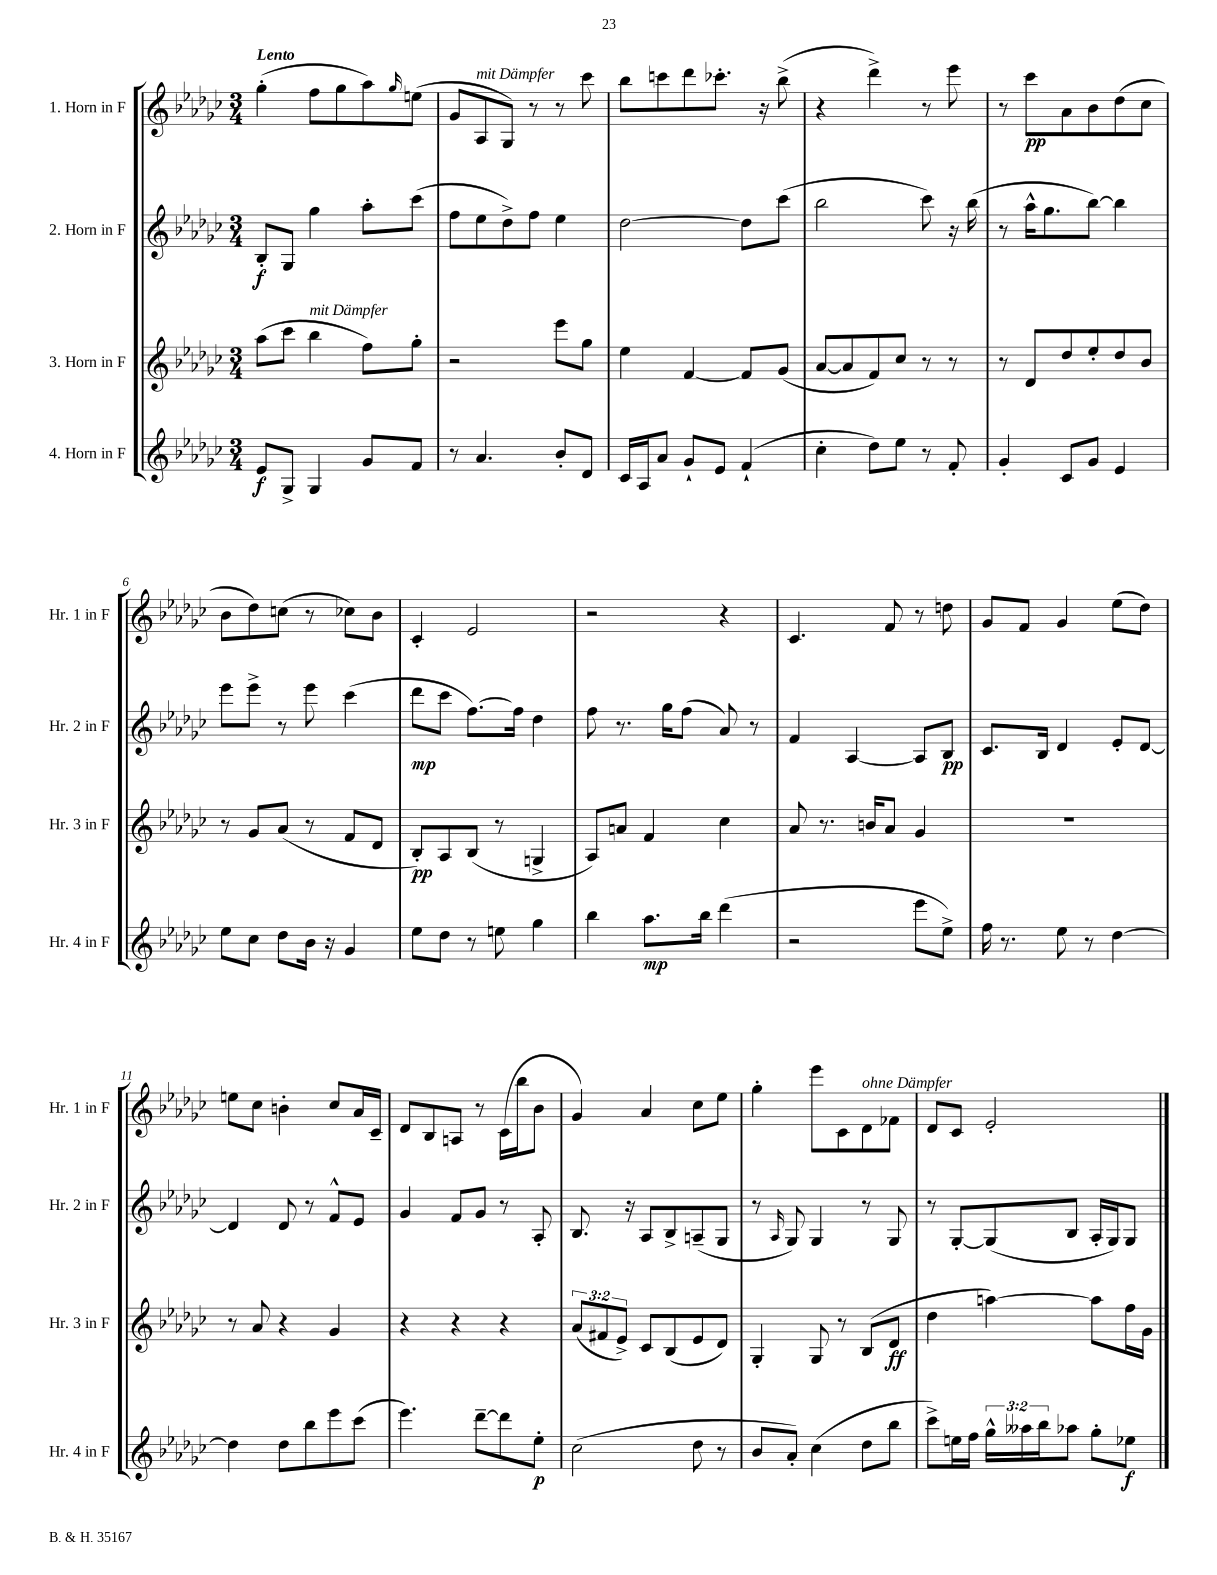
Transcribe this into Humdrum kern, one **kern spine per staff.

**kern	**dynam	**kern	**dynam	**kern	**dynam	**kern	**dynam
*part4	*part4	*part3	*part3	*part2	*part2	*part1	*part1
*staff4	*staff4	*staff3	*staff3	*staff2	*staff2	*staff1	*staff1
*I"4. Horn in F	*	*I"3. Horn in F	*	*I"2. Horn in F	*	*I"1. Horn in F	*
*I'Hr. 4 in F	*	*I'Hr. 3 in F	*	*I'Hr. 2 in F	*	*I'Hr. 1 in F	*
*clefG2	*	*clefG2	*	*clefG2	*	*clefG2	*
*k[b-e-a-d-g-c-]	*	*k[b-e-a-d-g-c-]	*	*k[b-e-a-d-g-c-]	*	*k[b-e-a-d-g-c-]	*
*M3/4	*	*M3/4	*	*M3/4	*	*M3/4	*
=1	=1	=1	=1	=1	=1	=1	=1
!	!	!	!	!	!	!LO:TX:a:B:t=Lento	!
8e-/L	f	(8aa-\L	.	8B-'/L	f	(4gg-'\	.
8G-^/J	.	8ccc-\J	.	8G-/J	.	.	.
!	!	!LO:TX:a:i:t=mit Dämpfer	!	!	!	!	!
4G-/	.	4bb-\	.	4gg-\	.	8ff\L	.
.	.	.	.	.	.	8gg-\	.
8g-/L	.	8ff\L)	.	8aa-'\L	.	8aa-\)	.
.	.	.	.	.	.	16qqgg-/	.
8f/J	.	8gg-'\J	.	(8ccc-\J	.	(8een\J	.
=2	=2	=2	=2	=2	=2	=2	=2
8r	.	2r	.	8ff\L	.	8g-/L	.
!	!	!	!	!	!	!LO:TX:a:i:t=mit Dämpfer	!
4.a-/	.	.	.	8ee-\	.	8A-/	.
.	.	.	.	8dd-^\)	.	8G-/J)	.
.	.	.	.	8ff\J	.	8r	.
8b-'/L	.	8eee-\L	.	4ee-\	.	8r	.
8d-/J	.	8gg-\J	.	.	.	8ccc-\	.
=3	=3	=3	=3	=3	=3	=3	=3
16c-/LL	.	4ee-\	.	[2dd-\	.	8bb-\L	.
16A-/J	.	.	.	.	.	.	.
8a-/J	.	.	.	.	.	8cccn\	.
8g-`/L	.	[4f/	.	.	.	8ddd-\	.
8e-/J	.	.	.	.	.	8.ccc-X'\J	.
(4f`/	.	8f/L]	.	8dd-\L]	.	.	.
.	.	.	.	.	.	16r	.
.	.	(8g-/J	.	(8ccc-\J	.	(8bb-^\	.
=4	=4	=4	=4	=4	=4	=4	=4
4cc-'\	.	[8a-/L	.	2bb-\	.	4r	.
.	.	8a-/]	.	.	.	.	.
8dd-\L)	.	8f/)	.	.	.	4ddd-^\)	.
8ee-\J	.	8cc-/J	.	.	.	.	.
8r	.	8r	.	8ccc-\)	.	8r	.
8f'/	.	8r	.	16r	.	8eee-\	.
.	.	.	.	(16bb-\	.	.	.
=5	=5	=5	=5	=5	=5	=5	=5
4g-'/	.	8r	.	8r	.	8r	.
.	.	8d-/L	.	16aa-^^\KL	.	8ccc-\L	pp
.	.	.	.	8.gg-\	.	.	.
8c-/L	.	8dd-/	.	.	.	8a-\	.
8g-/J	.	8ee-'/	.	[8bb-\J)	.	8b-\	.
4e-/	.	8dd-/	.	4bb-\]	.	(8dd-\	.
.	.	8b-/J	.	.	.	8cc-\J	.
!!LO:LB:g=z
=6	=6	=6	=6	=6	=6	=6	=6
8ee-\L	.	8r	.	8eee-\L	.	8b-\L	.
8cc-\J	.	8g-/L	.	8eee-^\J	.	8dd-\)	.
8dd-\L	.	(8a-/J	.	8r	.	(8ccn\J	.
16b-\Jk	.	8r	.	8eee-\	.	8r	.
16r	.	.	.	.	.	.	.
4g-/	.	8f/L	.	(4ccc-\	.	8cc-X\L)	.
.	.	8d-/J	.	.	.	8b-\J	.
=7	=7	=7	=7	=7	=7	=7	=7
8ee-\L	.	8B-'/L)	pp	8ddd-\L	mp	4c-'/	.
8dd-\J	.	8A-/	.	8ccc-\J	.	.	.
8r	.	(8B-/J	.	[8.ff\L)	.	2e-/	.
8een\	.	8r	.	.	.	.	.
.	.	.	.	16ff\Jk]	.	.	.
4gg-\	.	4Gn^/	.	4dd-\	.	.	.
=8	=8	=8	=8	=8	=8	=8	=8
4bb-\	.	8A-/L)	.	8ff\	.	2r	.
.	.	8an/J	.	8.r	.	.	.
8.aa-\L	mp	4f/	.	.	.	.	.
.	.	.	.	16gg-\KL	.	.	.
.	.	.	.	(8ff\J	.	.	.
16bb-\Jk	.	.	.	.	.	.	.
(4ddd-\	.	4cc-\	.	8a-/)	.	4r	.
.	.	.	.	8r	.	.	.
=9	=9	=9	=9	=9	=9	=9	=9
2r	.	8a-/	.	4f/	.	4.c-/	.
.	.	8.r	.	.	.	.	.
.	.	.	.	[4A-/	.	.	.
.	.	16bn/KL	.	.	.	.	.
.	.	8a-/J	.	.	.	8f/	.
8eee-\L	.	4g-/	.	8A-/L]	.	8r	.
8ee-^\J)	.	.	.	8B-/J	pp	8ddn\	.
=10	=10	=10	=10	=10	=10	=10	=10
16ff\	.	2.r	.	8.c-/L	.	8g-/L	.
8.r	.	.	.	.	.	.	.
.	.	.	.	.	.	8f/J	.
.	.	.	.	16B-/Jk	.	.	.
8ee-\	.	.	.	4d-/	.	4g-/	.
8r	.	.	.	.	.	.	.
[4dd-\	.	.	.	8e-'/L	.	(8ee-\L	.
.	.	.	.	[8d-/J	.	8dd-\J)	.
!!LO:LB:g=z
=11	=11	=11	=11	=11	=11	=11	=11
4dd-\]	.	8r	.	4d-/]	.	8een\L	.
.	.	8a-/	.	.	.	8cc-\J	.
8dd-\L	.	4r	.	8d-/	.	4bn'\	.
8bb-\	.	.	.	8r	.	.	.
8eee-\	.	4g-/	.	8f^^/L	.	8cc-/L	.
(8ccc-\J	.	.	.	8e-/J	.	16a-/L	.
.	.	.	.	.	.	16c-~/JJ	.
=12	=12	=12	=12	=12	=12	=12	=12
4.eee-\)	.	4r	.	4g-/	.	8d-/L	.
.	.	.	.	.	.	8B-/	.
.	.	4r	.	8f/L	.	8An/J	.
[8ddd-~\L	.	.	.	8g-/J	.	8r	.
8ddd-\]	.	4r	.	8r	.	(16c-\LL	.
.	.	.	.	.	.	16bb-\J	.
8ee-'\J	p	.	.	8A-'/	.	8b-\J	.
=13	=13	=13	=13	=13	=13	=13	=13
(2cc-\	.	(12a-/L	.	8.B-/	.	4g-/)	.
.	.	12f#X/	.	.	.	.	.
.	.	12e-^/J)	.	.	.	.	.
.	.	.	.	16r	.	.	.
.	.	8c-/L	.	8A-/L	.	4a-/	.
.	.	(8B-/	.	8B-^/	.	.	.
8dd-\	.	8e-/	.	(8An~/	.	8cc-\L	.
8r	.	8d-/J)	.	8G-/J	.	8ee-\J	.
=14	=14	=14	=14	=14	=14	=14	=14
8b-/L	.	4G-'/	.	8r	.	4gg-'\	.
.	.	.	.	16qqA-/	.	.	.
8a-'/J)	.	.	.	8G-/)	.	.	.
(4cc-\	.	8G-/	.	4G-/	.	8eee-\L	.
.	.	8r	.	.	.	8c-\	.
!	!	!	!	!	!	!LO:TX:a:i:t=ohne Dämpfer	!
8dd-\L	.	(8B-/L	.	8r	.	8d-\	.
8bb-\J	.	8d-/J	ff	8G-/	.	8f-X\J	.
=15	=15	=15	=15	=15	=15	=15	=15
8ccc-^\L)	.	4dd-\	.	8r	.	8d-/L	.
16een\L	.	.	.	[8G-'/L	.	8c-/J	.
16ff\JJ	.	.	.	.	.	.	.
24gg-^^\LL	.	[4aan\)	.	(8G-/]	.	2e-'/	.
24aa--X\	.	.	.	.	.	.	.
24bb-\J	.	.	.	.	.	.	.
8aa-X\J	.	.	.	8B-/J	.	.	.
8gg-'\L	.	8aa\L]	.	16A-'/LL	.	.	.
.	.	.	.	16G-/J)	.	.	.
8ee-X\J	f	16ff\L	.	8G-/J	.	.	.
.	.	16g-\JJ	.	.	.	.	.
==	==	==	==	==	==	==	==
*-	*-	*-	*-	*-	*-	*-	*-
